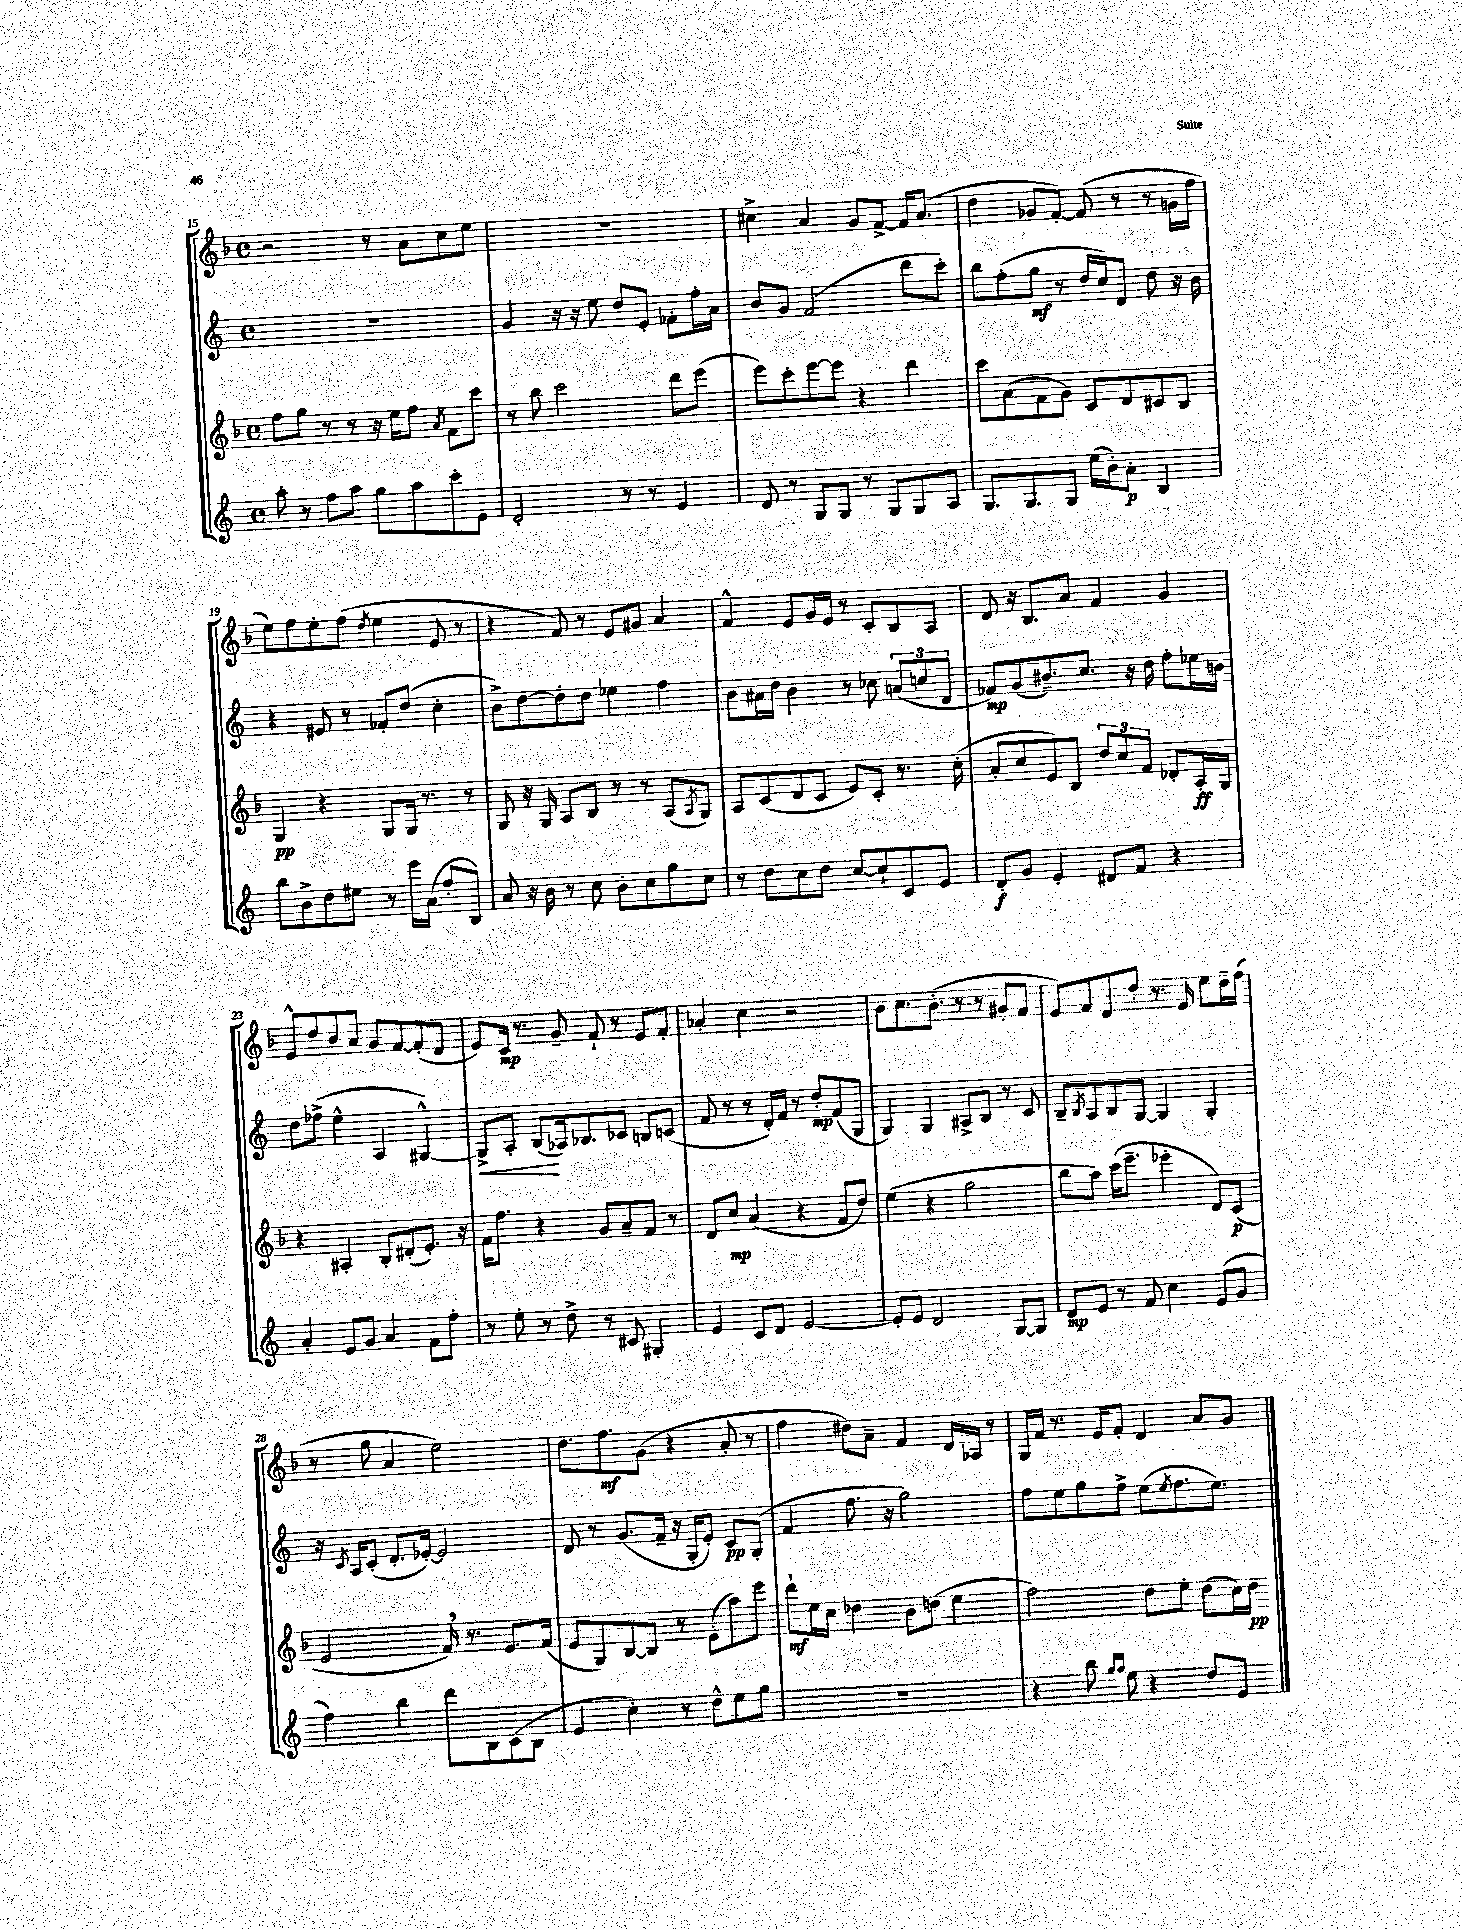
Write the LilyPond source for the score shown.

<<
\new StaffGroup <<
\new Staff = "s0" {
    \clef treble \key f \major \defaultTimeSignature \time 4/4
    r2 r8 a'8 c''8 e''8 |
    R1 |
    cis''4-> a'4 g'8 f'8~-> f'16 a'8.( |
    d''4 ges'8 f'8~-.) f'8( r8 r8 g'16 f''16 |
    e''8) f''8 e''8-. f''8( \acciaccatura { d''8 } e''4 e'8 r8 |
    r4 f'8) r8 e'8 gis'8 a'4 |
    f'4-^ e'8 g'16 e'16 r8 c'8-. bes8 a8 |
    d'8 r16 bes8. a'8 f'4 g'4 |
    e'8-^ d''8 bes'8 a'8 g'8 f'8~ f'8-.( d'8 |
    e'8) c'16\mp r8. g'8-- f'8-! r8 e'8 f'8-. |
    aes'4-. c''4 r2 |
    bes'8 c''8. bes'8.-.( r8 r8 gis'8-. f'8 |
    e'8) f'8 d'8 d''8-. r8. e'16 e''8 d''16-- f''16( |
    r8 g''8 a'4 e''2) |
    d''8. f''8.\mf g'8( r4 a'8-. r8 |
    f''4 dis''8) a'8-- f'4 d'16 aes16 r8 |
    g16 f'16 r8. e'16 f'8-. d'4 a'8 g'8 \bar "|." |
}
\new Staff = "s1" {
    \clef treble \key c \major \defaultTimeSignature \time 4/4
    R1 |
    g'4 r16 r16 e''8 d''8 e'8-. fes'8-. f''16-. a'16 |
    b'8 g'8 f'2( d'''8 c'''8-.) |
    b''8 f''8-.( g''8\mf r8 d''16 c''16) d'8 d''8 r16 b'16 |
    r4 eis'8 r8 fes'8-. d''8( c''4-. |
    b'8->) d''8~ d''8-. d''8 ees''4 f''4 |
    b'8 ais'16 d''16 b'4 r8 ces''8 \tuplet 3/2 { a'8( c''8 d'8 } |
    fes'8\mp) g'8( bis'8.--) c''8. r16 d''16 f''8-. ees''16 b'16 |
    d''8 fes''8->( e''4-^ a4 gis4~-^) |
    gis8->\< a8-. b8\!( aes16) bes8. ces'8 b8 c'8( |
    f'8 r8 r8 d'16-.) f'16 r8 d''8-.\mp f'8( g8 |
    g4) g4 ais8-> b8 r8 c'8 |
    b8-- \acciaccatura { b8 } a8 b8 g8~ g4 g4-. |
    r16 \acciaccatura { c'8 } a16 c'8-.( d'8.-. ees'16~-.) ees'2 |
    d'8 r8 g'8.( f'16-- r16 g16-. e'8-.) c'8\pp g8-.( |
    f'4 f''8. r16 g''2) |
    f''8 e''8 g''8 f''8-> e''8( \acciaccatura { e''8 } f''8. e''8.) \bar "|." |
}
\new Staff = "s2" {
    \clef treble \key f \major \defaultTimeSignature \time 4/4
    f''8 g''8 r8 r8 r16 e''16 f''8 \acciaccatura { a'8 } f'8 c'''8 |
    r8 bes''8 c'''2 d'''8 e'''8( |
    e'''8) c'''8-. e'''8~ e'''8 r4 d'''4 |
    c'''8 a'8( f'8 g'8) c'8 d'8 cis'8 bes8 |
    g4\pp r4 g8 g16 r8. r8 |
    g8 r16 g16 a8 bes8 r8 r8 a8( \acciaccatura { a8 } g8) |
    a8 c'8( d'8 c'8 e'8) c'8-. r8. c''16-.( |
    a'8-. c''8 e'8) bes8 \tuplet 3/2 { d''8 c''8 f'8 } des'8-. a16-.\ff g16 |
    r4 ais4-. bes8-. dis'8-.( e'8.-.) r16 |
    f'16 f''8. r4 g'8 a'8-- f'8 r8 |
    d'8 c''8\mp a'4( r4 f'8 d''8) |
    e''4( r4 g''2 |
    bes''8 a''8) c'''16( e'''8.-- ees'''4-. d'8) c'8\p( |
    e'2 f'16) \breathe r8. e'8. f'16( |
    e'8 g8) bes8~ bes8 r8 e'8-.( a''8) e'''8 |
    d'''8-!\mf e''16 c''16 des''4 bes'8 d''8( e''4 |
    f''2) d''8 e''8-. d''8( c''16) d''16\pp \bar "|." |
}
\new Staff = "s3" {
    \clef treble \key c \major \defaultTimeSignature \time 4/4
    a''8-. r8 f''8 a''8 g''8 a''8 c'''8-. e'8 |
    d'2-. r8 r8 e'4 |
    d'8 r8 g8 g8 r8 g8 g8 a8 |
    g8. g8. g8 e''16( b'16-.) a'8-.\p b4 |
    b''8 b'8-> d''8 eis''8 r8 e'''16 a'16( f''8-. b8) |
    a'8 r16 b'16 r8 c''8 b'8-. c''8 g''8 c''8 |
    r8 d''8 c''8 d''8 c''8~ c''8-! c'8 e'8 |
    d'8-.\f g'8 e'4-. dis'8 f'8 r4 |
    a'4-. e'8 g'8 a'4 f'8 f''8-. |
    r8 e''8-. r8 d''8-> r8 cis'8 gis4-. |
    e'4 c'8 d'8 e'2~ |
    e'8-. e'8 d'2 g8~ g8 |
    d'8\mp e'8 r8 f'8 c''4 e'8( g'8 |
    f''4) b''4 d'''8 b8 c'8( b8 |
    e'4 c''4-.) r8 d''8-^ e''8 g''8 |
    R1 |
    r4 b''8 \grace { g''16 g''16 } e''8 r4 d''8 e'8 \bar "|." |
}
>>
>>
\layout { \context { \Score currentBarNumber = #15 } }
